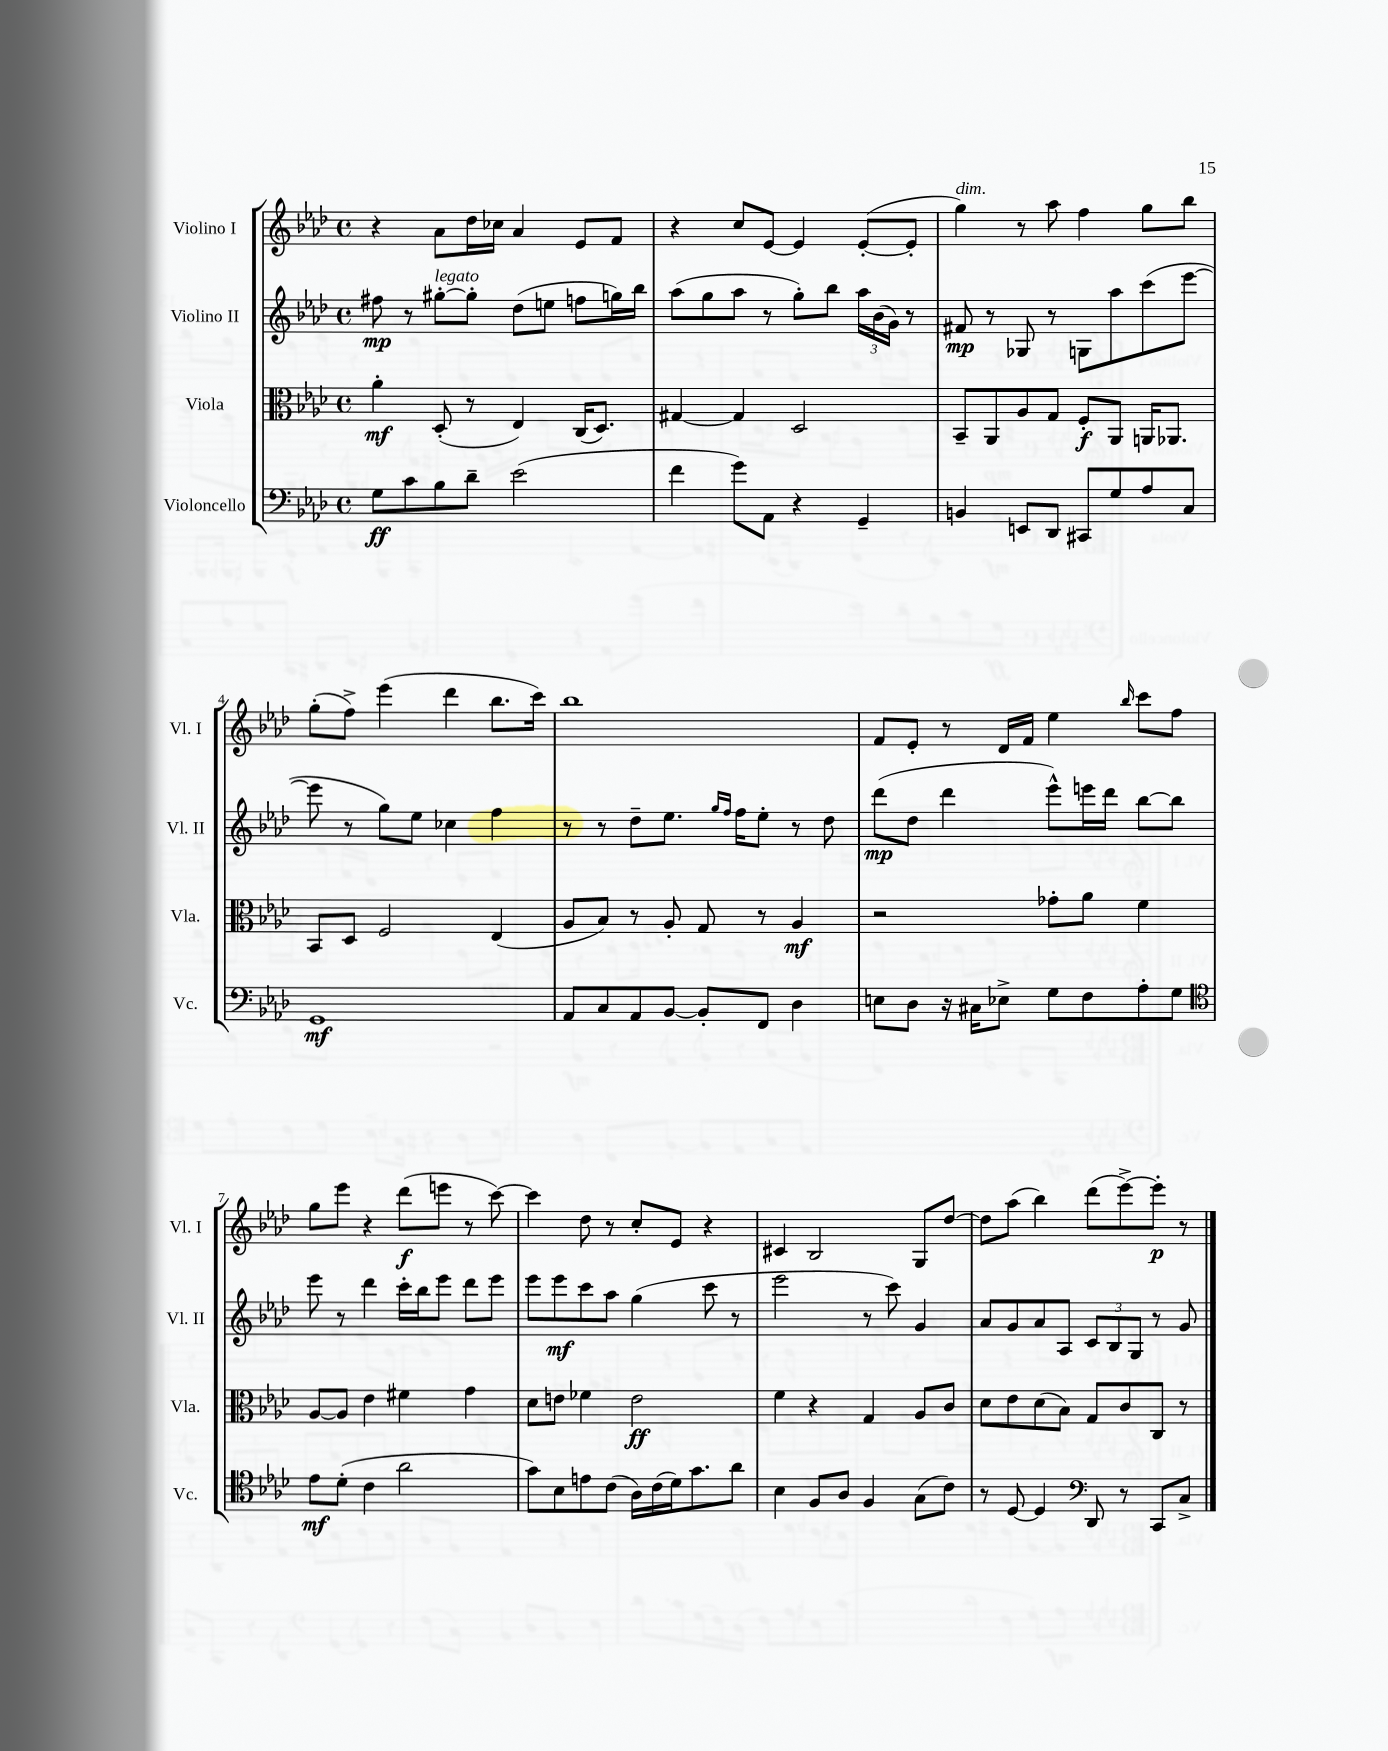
<<
\new StaffGroup <<
\new Staff = "s0" \with { instrumentName = "Violino I" shortInstrumentName = "Vl. I" } {
    \clef treble \key aes \major \defaultTimeSignature \time 4/4
    r4 aes'8 des''16 ces''16 aes'4 ees'8 f'8 |
    r4 c''8 ees'8~ ees'4 ees'8~-.( ees'8-. |
    g''4^\markup { \italic "dim." }) r8 aes''8 f''4 g''8 bes''8 |
    g''8-.( f''8->) ees'''4( des'''4 bes''8. c'''16) |
    bes''1 |
    f'8 ees'8-. r8 des'16 f'16 ees''4 \grace { bes''16 } c'''8 f''8 |
    g''8 ees'''8 r4 des'''8\f( e'''8 r8 c'''8~) |
    c'''4 des''8 r8 c''8-. ees'8 r4 |
    cis'4 bes2 g8 des''8~ |
    des''8 aes''8( bes''4) des'''8( ees'''8~->) ees'''8-.\p r8 \bar "|." |
}
\new Staff = "s1" \with { instrumentName = "Violino II" shortInstrumentName = "Vl. II" } {
    \clef treble \key aes \major \defaultTimeSignature \time 4/4
    fis''8\mp r8 gis''8~-.^\markup { \italic "legato" } gis''8-. des''8( e''8 f''8 g''16) bes''16 |
    aes''8( g''8 aes''8 r8 g''8-.) bes''8 \tuplet 3/2 { aes''16 bes'16( g'16) } r8 |
    fis'8\mp r8 ges8 r8 g8 aes''8 c'''8( ees'''8~ |
    ees'''8 r8 g''8) ees''8 ces''4 f''4 |
    r8 r8 des''8-- ees''8. \grace { g''16 f''16 } f''16 ees''8-. r8 des''8 |
    des'''8\mp( des''8 des'''4 ees'''8-^) e'''16 des'''16 bes''8~ bes''8 |
    ees'''8 r8 des'''4 c'''16-. bes''16 ees'''8 des'''8 ees'''8 |
    ees'''8 ees'''8\mf c'''8 aes''8 g''4( c'''8 r8 |
    ees'''2 r8 c'''8) g'4 |
    aes'8 g'8 aes'8 aes8 \tuplet 3/2 { c'8 bes8 g8 } r8 g'8 \bar "|." |
}
\new Staff = "s2" \with { instrumentName = "Viola" shortInstrumentName = "Vla." } {
    \clef alto \key aes \major \defaultTimeSignature \time 4/4
    aes'4-.\mf des8-.( r8 ees4) c16( des8.) |
    gis4~ gis4 des2 |
    bes,8-- aes,8 aes8 g8 f8-.\f aes,8 a,16 aes,8. |
    bes,8 des8 f2 ees4( |
    aes8 bes8) r8 aes8-. g8 r8 aes4\mf |
    r2 ges'8-. aes'8 f'4 |
    aes8~ aes8 ees'4 fis'4 g'4 |
    des'8 e'8 fes'4 e'2\ff |
    f'4 r4 g4 aes8 c'8 |
    des'8 ees'8 des'8( bes8) g8 c'8 c8 r8 \bar "|." |
}
\new Staff = "s3" \with { instrumentName = "Violoncello" shortInstrumentName = "Vc." } {
    \clef bass \key aes \major \defaultTimeSignature \time 4/4
    g8\ff c'8 bes8 des'8-- ees'2( |
    f'4 g'8) aes,8 r4 g,4-- |
    b,4 e,8 des,8 cis,8 g8 aes8 c8 |
    g,1\mf |
    aes,8 c8 aes,8 bes,8~ bes,8-. f,8 des4 |
    e8 des8 r16 cis16 ees8-> g8 f8 aes8-. g8 |
    \clef tenor ees'8\mf des'8-.( c'4 aes'2 |
    g'8) bes8 e'8 c'8( aes16) c'16( des'16) g'8. aes'8 |
    bes4 f8 aes8 f4 g8( c'8) |
    r8 des8~ des4 \clef bass des,8 r8 c,8 c8-> \bar "|." |
}
>>
>>
